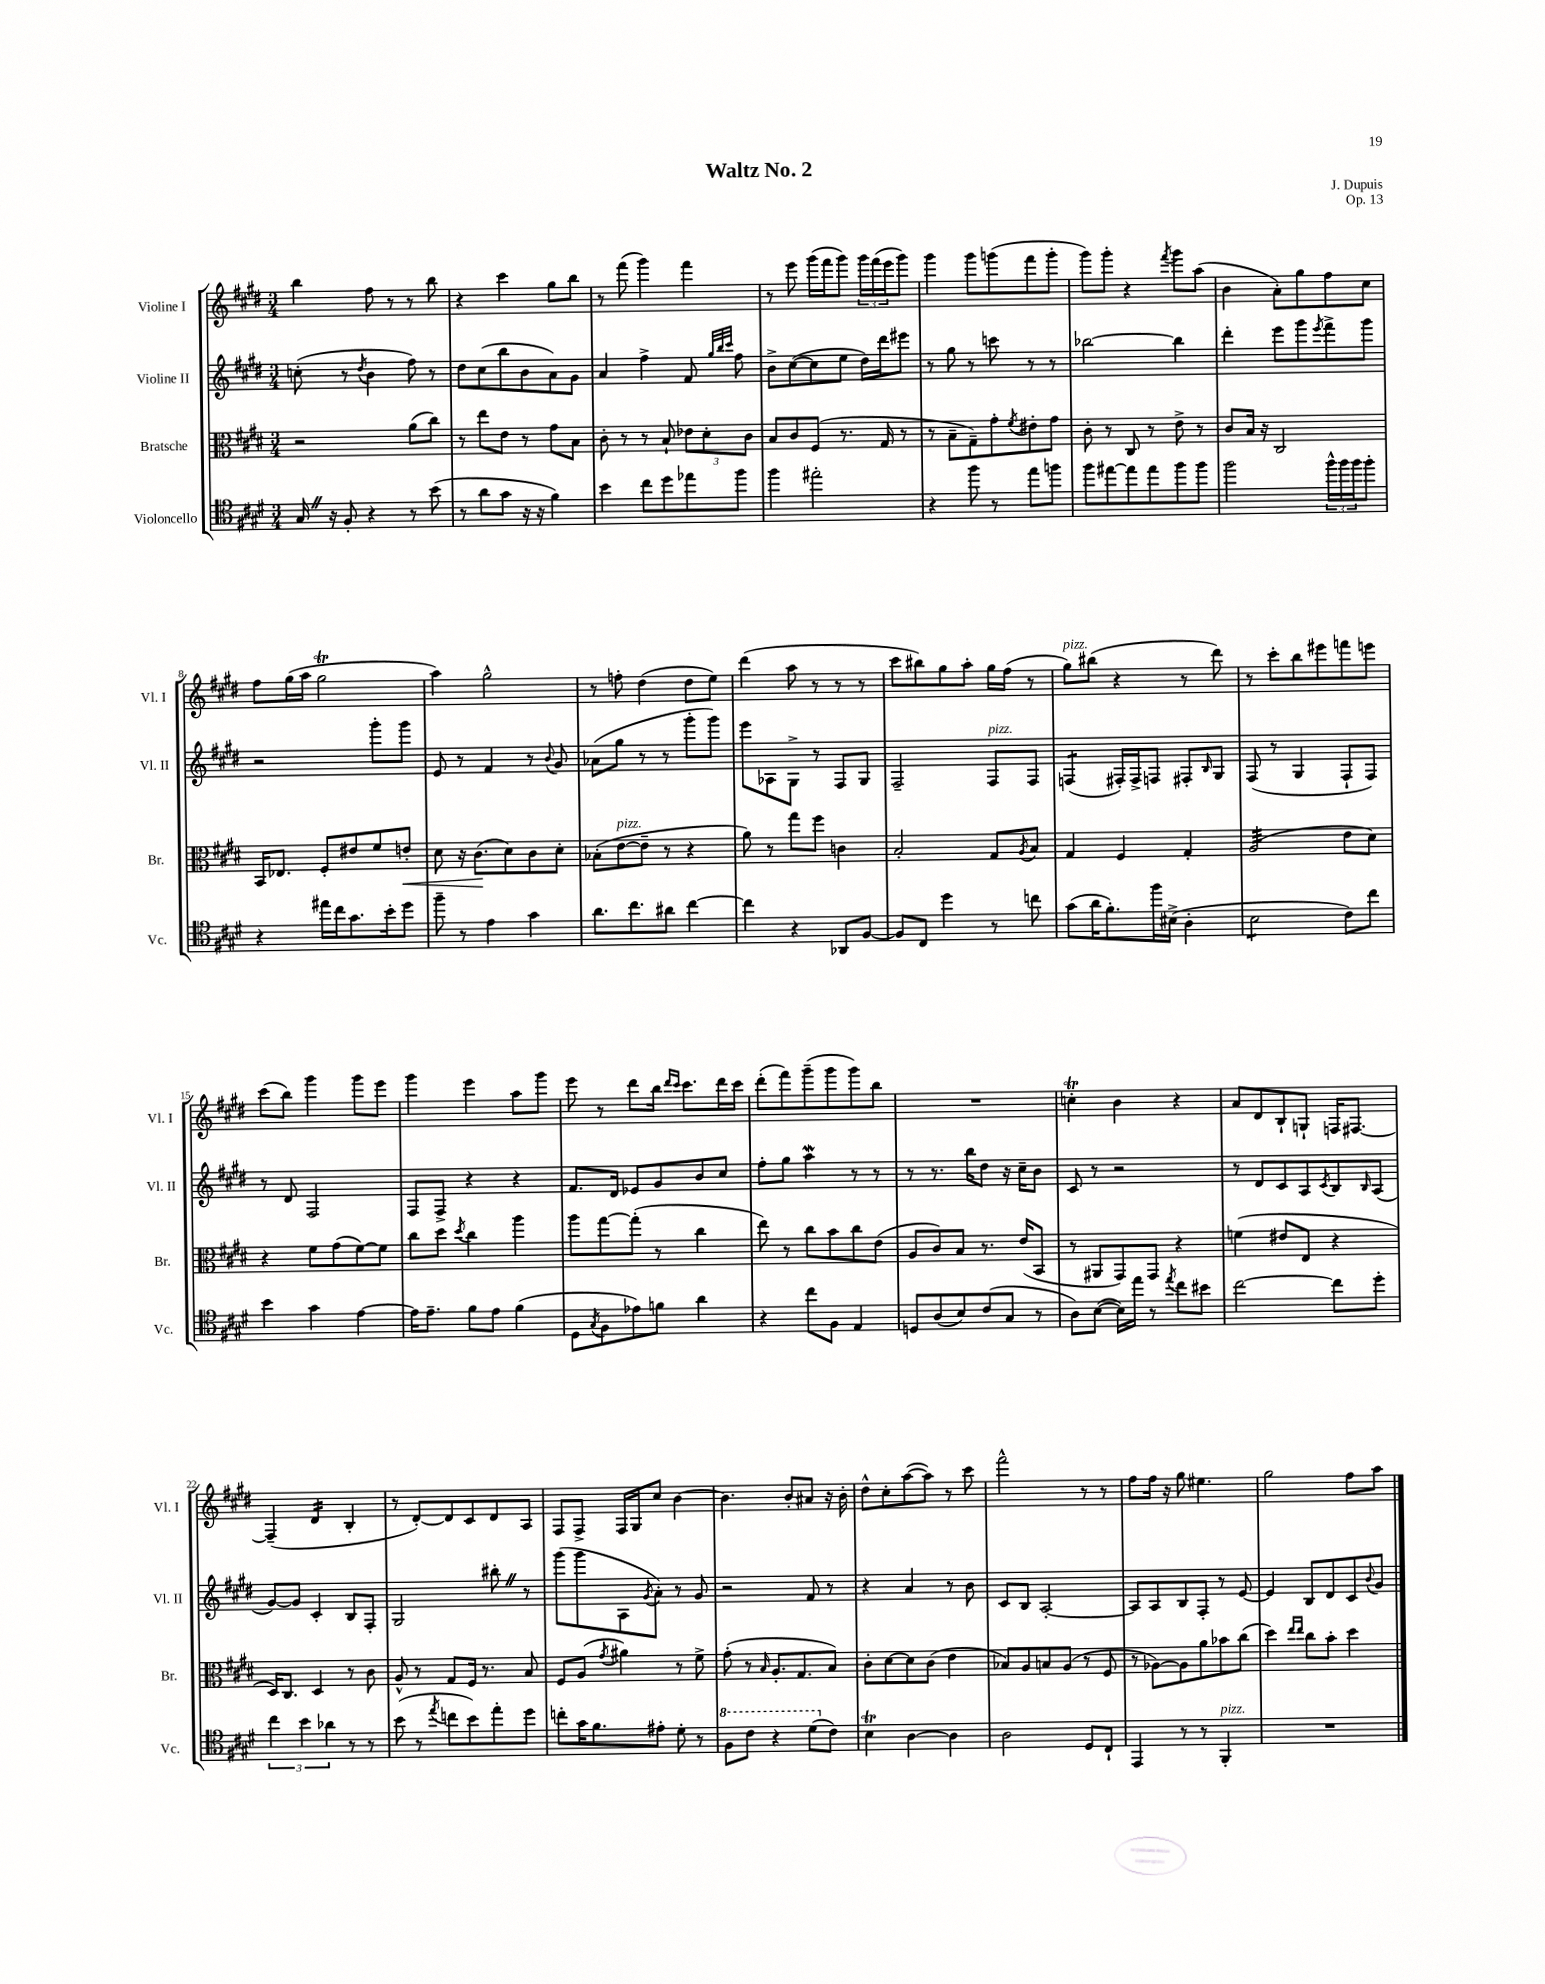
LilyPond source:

\header { title = "Waltz No. 2" composer = "J. Dupuis" opus = "Op. 13" }
<<
\new StaffGroup <<
\new Staff = "s0" \with { instrumentName = "Violine I" shortInstrumentName = "Vl. I" } {
    \clef treble \key e \major \numericTimeSignature \time 3/4
    b''4 fis''8 r8 r8 b''8 |
    r4 cis'''4 gis''8 b''8 |
    r8 fis'''8( gis'''4) fis'''4 |
    r8 e'''8 gis'''16( fis'''16 gis'''8) \tuplet 3/2 { gis'''16 fis'''16( e'''16 } gis'''8) |
    gis'''4 gis'''8 g'''8( fis'''8 g'''8-. |
    gis'''8) gis'''8-. r4 \acciaccatura { fis'''8 } gis'''8 a''8( |
    b'4 a'8-.) gis''8 fis''8 cis''8 |
    fis''8 gis''16( a''16 gis''2\trill |
    a''4) gis''2-^ |
    r8 f''8-. dis''4( dis''8 e''8) |
    dis'''4( a''8 r8 r8 r8 |
    cis'''8 bis''8) gis''8 a''8-. gis''16 fis''16( r8 |
    gis''8^\markup { \italic "pizz." }) bis''8( r4 r8 dis'''8) |
    r8 cis'''8-. b''8 eis'''8 f'''8 e'''8 |
    cis'''8( b''8) gis'''4 gis'''8 e'''8 |
    gis'''4 e'''4 a''8 gis'''8 |
    e'''8 r8 dis'''8 b''16 \grace { dis'''16 cis'''16 } cis'''8. dis'''16 cis'''16 |
    dis'''8-.( fis'''8) gis'''8--( gis'''8 gis'''8) b''8 |
    R2. |
    c''4-.\trill b'4 r4 |
    a'8 dis'8 b8-! g8-! f16 fis8.~ |
    fis4--( dis'4:16 b4-. |
    r8 dis'8~-.) dis'8 cis'8 dis'8 a8 |
    fis8 fis8-> fis16 gis16 cis''8 b'4~ |
    b'4. b'8-. ais'8 r16 b'16-. |
    dis''8-^ cis''8-. a''8~( a''8) r8 cis'''8 |
    fis'''2-^ r8 r8 |
    fis''8 fis''16 r16 gis''8 eis''4. |
    gis''2 fis''8 a''8 \bar "|." |
}
\new Staff = "s1" \with { instrumentName = "Violine II" shortInstrumentName = "Vl. II" } {
    \clef treble \key e \major \numericTimeSignature \time 3/4
    c''8-.( r8 \acciaccatura { dis''8 } b'4 fis''8) r8 |
    dis''8 cis''8( b''8 b'8 a'8) gis'8 |
    a'4 fis''4-> fis'8 \grace { gis''32 b''32 cis'''32 } fis''8 |
    b'8-> cis''8~( cis''8 e''8 dis''16) dis'''16 eis'''8 |
    r8 gis''8 r8 c'''8 r8 r8 |
    bes''2~ bes''4 |
    dis'''4-. e'''8 gis'''8 \acciaccatura { e'''8 } fis'''8-> gis'''8 |
    r2 gis'''8-. gis'''8 |
    e'8 r8 fis'4 r8 \appoggiatura { b'8 } gis'8 |
    aes'8( gis''8 r8 r8 gis'''8-. gis'''8) |
    e'''8 aes8 gis8-> r8 fis8 gis8 |
    fis2-- fis8^\markup { \italic "pizz." } fis8 |
    f4:8( fis16-.) fis16-> f8 fis8-. \grace { b16 } gis8 |
    fis8( r8 gis4 fis8-! fis8) |
    r8 dis'8 fis2 |
    fis8 fis8-> r4 r4 |
    fis'8. dis'16 ees'8 gis'8 b'8 cis''8 |
    fis''8-. gis''8 a''4\mordent r8 r8 |
    r8 r8. b''16 dis''8 r16 cis''16-- b'8 |
    cis'8 r8 r2 |
    r8 dis'8 cis'8 a8 \acciaccatura { cis'8 } b8 \grace { b16 } a8( |
    gis'8~) gis'8 cis'4-. b8 fis8-. |
    gis2 bis''8-. \once \override BreathingSign.text = \markup { \musicglyph "scripts.caesura.straight" } \breathe r8 |
    gis'''8( gis'''8 a8 \acciaccatura { gis'8 } a'8-.) r8 gis'8 |
    r2 fis'8 r8 |
    r4 a'4 r8 b'8 |
    cis'8 b8 a2~-. |
    a8 a8 b8 fis8-. r8 e'8~ |
    e'4 b8 dis'8 cis'8 \appoggiatura { b'8 } gis'8 \bar "|." |
}
\new Staff = "s2" \with { instrumentName = "Bratsche" shortInstrumentName = "Br." } {
    \clef alto \key e \major \numericTimeSignature \time 3/4
    r2 a'8( cis''8) |
    r8 e''8 e'8 r8 gis'8 b8 |
    cis'8-. r8 r8 b8-! \tuplet 3/2 { ees'8 dis'8-. cis'8 } |
    b8 cis'8 fis8( r8. gis16 r8 |
    r8 b8-- gis8--) gis'8-. \acciaccatura { fis'8 } eis'8-. gis'8 |
    cis'8-. r8 cis8 r8 e'8-> r8 |
    cis'8 b16 r16 cis2 |
    b,16 ees8. fis8-. eis'8 fis'8 e'8-.\< |
    dis'8 r16 cis'8.\!( dis'8) cis'8 dis'8-. |
    bes8-.( e'8~^\markup { \italic "pizz." } e'8-- r8 r4 |
    a'8) r8 gis''8 fis''8 c'4 |
    b2-. gis8 \acciaccatura { a8 } b8 |
    gis4 fis4 gis4-. |
    a2:32( e'8 dis'8) |
    r4 fis'8 gis'8( fis'8~) fis'8 |
    cis''8 dis''8 \acciaccatura { dis''8 } cis''4 a''4 |
    a''8 gis''8~ gis''8-.( r8 cis''4 |
    e''8) r8 cis''8 b'8 cis''8 e'8( |
    a8 cis'8) b8 r8. e'16( b,8 |
    r8 ais,8 gis,8) gis,8 r4 |
    f'4( eis'8 e8 r4 |
    dis16) cis8. dis4 r8 cis'8 |
    a8-^ r8 gis8 fis16 r8. b8 |
    fis8 a8( \acciaccatura { gis'8 } ais'4) r8 fis'8-> |
    gis'8-.( r8 \grace { b16 } a8.-. gis8. b8) |
    cis'8-. dis'8~ dis'8 cis'8( e'4 |
    bes8) a8 b8 a8( r8 fis8 |
    r8 aes8~) aes8 a'8 bes'8 cis''8( |
    dis''4) \grace { e''16 e''16 } cis''8 b'8-. dis''4 \bar "|." |
}
\new Staff = "s3" \with { instrumentName = "Violoncello" shortInstrumentName = "Vc." } {
    \clef tenor \key e \major \numericTimeSignature \time 3/4
    gis16 \once \override BreathingSign.text = \markup { \musicglyph "scripts.caesura.straight" } \breathe r16 fis8-. r4 r8 b'8( |
    r8 a'8 gis'8 r16 r16 fis'4) |
    b'4 cis''8 dis''8 ees''8 fis''8 |
    fis''4 eis''2-. |
    r4 fis''8 r8 e''8 f''8 |
    fis''8 eis''8~ eis''8 eis''8 fis''8 fis''8 |
    fis''2 \tuplet 3/2 { fis''16-^ fis''16 fis''16 } fis''8-. |
    r4 eis''16 cis''16 gis'8. b'16-. dis''8 |
    fis''8-- r8 e'4 gis'4 |
    a'8. cis''8. ais'8 cis''4~ |
    cis''4 r4 aes,8 fis8~ |
    fis8 cis8 dis''4 r8 c''8 |
    gis'8( a'16 fis'8.-.) fis''16 bis16->( a4-. |
    b2:8 cis'8) cis''8 |
    b'4 gis'4 e'4~ |
    e'16 e'8.-- fis'8 e'8 fis'4( |
    dis8 \acciaccatura { gis8 } fis8 ees'8) f'8 a'4 |
    r4 cis''8 fis8 e4 |
    d8 a8( b8) cis'8( gis8 r8 |
    a8) b8~( b16) e''16 r8 \acciaccatura { e''8 } cis''8 bis'8 |
    cis''2~ cis''8 dis''8-. |
    \tuplet 3/2 { cis''4 b'4 aes'4 } r8 r8 |
    b'8( r8 \acciaccatura { e''8 } c''8 b'8) e''8-. dis''8 |
    c''8-. gis'16 fis'8. eis'8-. dis'8-. r8 |
    \ottava #1 fis'8 cis''8 r4 dis''8( \ottava #0 cis'8) |
    b4\trill a4~ a4 |
    a2 dis8 cis8-! |
    e,4 r8 r8 fis,4-.^\markup { \italic "pizz." } |
    R2. \bar "|." |
}
>>
>>
